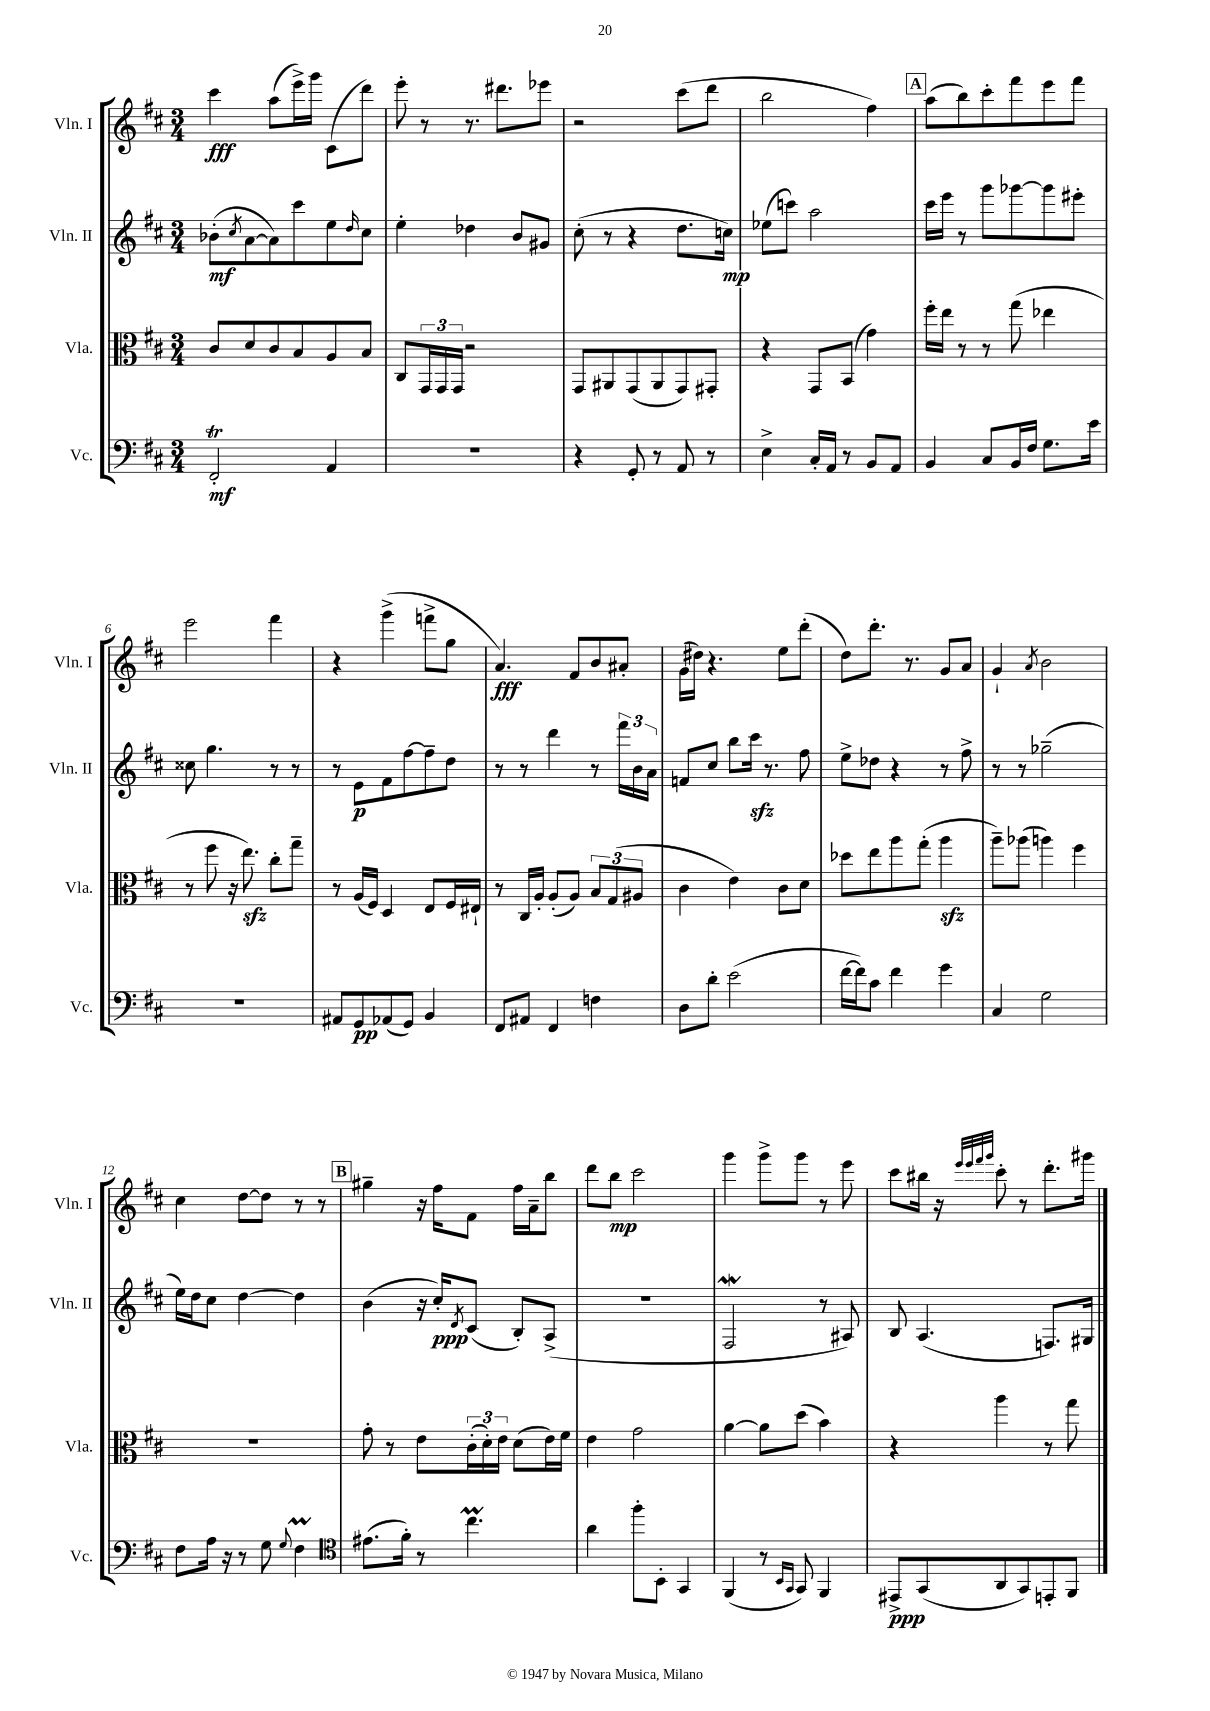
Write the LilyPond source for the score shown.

<<
\new StaffGroup <<
\new Staff = "s0" \with { instrumentName = "Vln. I" shortInstrumentName = "Vln. I" } {
    \clef treble \key d \major \numericTimeSignature \time 3/4
    cis'''4\fff a''8( e'''16->) g'''16 cis'8( d'''8) |
    e'''8-. r8 r8. dis'''8. ees'''8 |
    r2 cis'''8( d'''8 |
    b''2 fis''4) |
    \mark \markup { \box "A" } a''8( b''8) cis'''8-. fis'''8 e'''8 fis'''8 |
    e'''2 fis'''4 |
    r4 g'''4->( f'''8-> g''8 |
    a'4.\fff) fis'8 b'8 ais'8-. |
    g'16( dis''16) r4. e''8 d'''8-.( |
    d''8) d'''8.-. r8. g'8 a'8 |
    g'4-! \acciaccatura { a'8 } b'2 |
    cis''4 d''8~ d''8 r8 r8 |
    \mark \markup { \box "B" } gis''4-- r16 fis''16 fis'8 fis''16 a'16-- b''8 |
    d'''8 b''8\mp cis'''2 |
    g'''4 g'''8-> g'''8 r8 e'''8 |
    cis'''8 bis''16 r16 \grace { e'''32 e'''32 fis'''32 g'''32 } cis'''8-. r8 d'''8.-. gis'''16 \bar "|." |
}
\new Staff = "s1" \with { instrumentName = "Vln. II" shortInstrumentName = "Vln. II" } {
    \clef treble \key d \major \numericTimeSignature \time 3/4
    bes'8-.\mf( \acciaccatura { cis''8 } a'8~ a'8) cis'''8 e''8 \grace { d''16 } cis''8 |
    e''4-. des''4 b'8 gis'8 |
    cis''8-.( r8 r4 d''8. c''16\mp) |
    ees''8( c'''8) a''2 |
    \mark \markup { \box "A" } cis'''16 e'''16 r8 g'''8 ges'''8~ ges'''8 eis'''8-. |
    cisis''8 g''4. r8 r8 |
    r8 e'8\p fis'8 fis''8~ fis''8-- d''8 |
    r8 r8 d'''4 r8 \tuplet 3/2 { fis'''16 b'16 a'16 } |
    f'8 cis''8 b''8 cis'''16\sfz r8. fis''8 |
    e''8-> des''8 r4 r8 fis''8-> |
    r8 r8 ges''2--( |
    e''16) d''16 cis''8 d''4~ d''4 |
    \mark \markup { \box "B" } b'4( r16 cis''16-.\ppp) \acciaccatura { d'8 } cis'8( b8-.) a8->( |
    R2. |
    fis2\mordent r8 ais8) |
    b8 a4.( f8.) gis16 \bar "|." |
}
\new Staff = "s2" \with { instrumentName = "Vla." shortInstrumentName = "Vla." } {
    \clef alto \key d \major \numericTimeSignature \time 3/4
    cis'8 d'8 cis'8 b8 a8 b8 |
    cis8 \tuplet 3/2 { g,16 g,16 g,16 } r2 |
    g,8 ais,8 g,8( ais,8 g,8) gis,8-. |
    r4 g,8 b,8( g'4) |
    \mark \markup { \box "A" } fis''16-. e''16 r8 r8 g''8( ees''4 |
    r8 fis''8 r16 e''8.\sfz) cis''8-. g''8-- |
    r8 a16( fis16) d4 e8 fis16 eis16-! |
    r8 cis16 a16-. a8-.( a8) \tuplet 3/2 { b8 g8( ais8 } |
    cis'4 e'4) cis'8 d'8 |
    des''8 e''8 a''8 g''8-.( a''4\sfz |
    a''8--) aes''8( a''4) fis''4 |
    R2. |
    \mark \markup { \box "B" } g'8-. r8 e'8 \tuplet 3/2 { cis'16-.( d'16-.) e'16 } d'8( e'16) fis'16 |
    e'4 g'2 |
    a'4~ a'8 d''8( b'4) |
    r4 a''4 r8 g''8 \bar "|." |
}
\new Staff = "s3" \with { instrumentName = "Vc." shortInstrumentName = "Vc." } {
    \clef bass \key d \major \numericTimeSignature \time 3/4
    fis,2-.\trill\mf a,4 |
    R2. |
    r4 g,8-. r8 a,8 r8 |
    e4-> cis16-. a,16 r8 b,8 a,8 |
    \mark \markup { \box "A" } b,4 cis8 b,16 fis16 g8. e'16 |
    R2. |
    ais,8 g,8\pp aes,8( g,8) b,4 |
    fis,8 ais,8 fis,4 f4 |
    d8 d'8-. e'2( |
    fis'16~ fis'16) cis'8 fis'4 g'4 |
    cis4 g2 |
    fis8 a16 r16 r8 g8 \appoggiatura { g8 } fis4\prall |
    \mark \markup { \box "B" } \clef tenor eis'8.( fis'16-.) r8 cis''4.\prall |
    a'4 fis''8-. b,8-. g,4 |
    fis,4( r8 \grace { b,16 g,16 } g,8) fis,4 |
    eis,8->\ppp g,8( a,8 g,8) e,8-. fis,8 \bar "|." |
}
>>
>>
